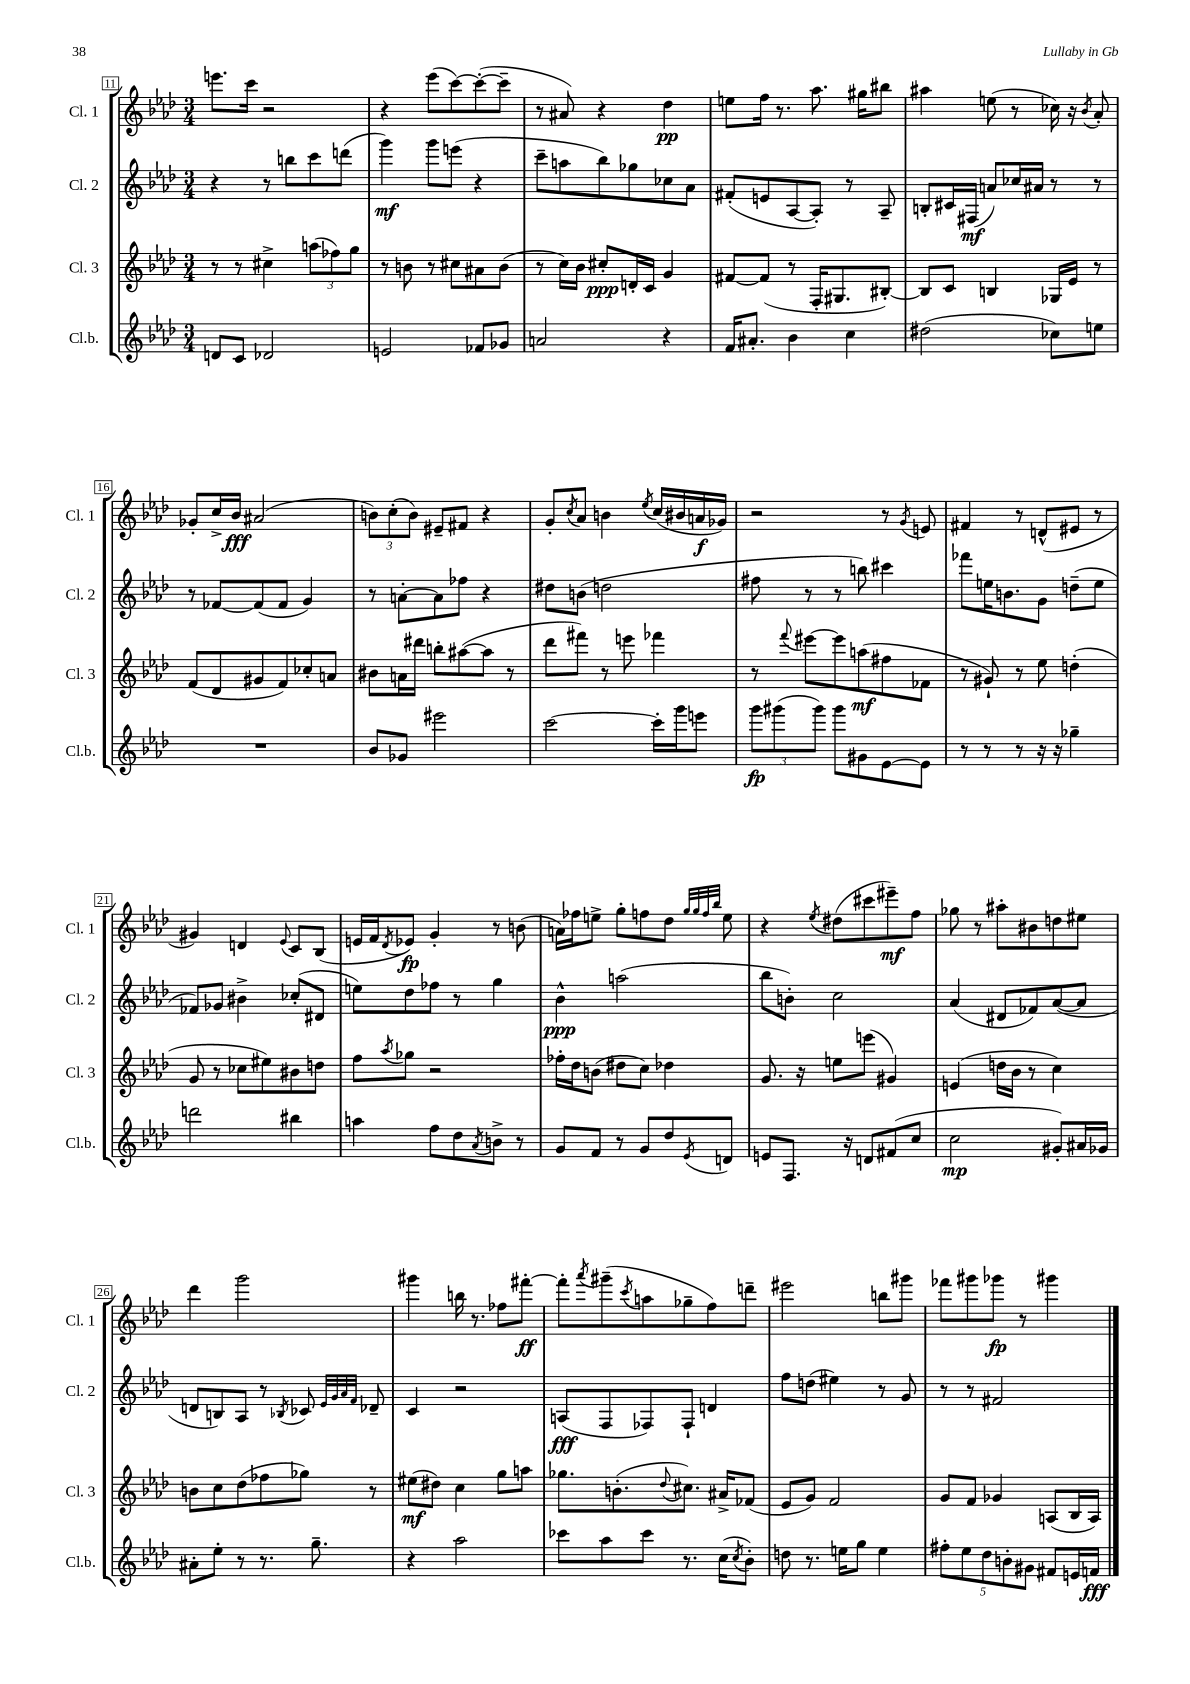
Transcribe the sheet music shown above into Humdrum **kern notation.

**kern	**kern	**kern	**kern
*staff4	*staff3	*staff2	*staff1
*clefG2	*clefG2	*clefG2	*clefG2
*k[b-e-a-d-]	*k[b-e-a-d-]	*k[b-e-a-d-]	*k[b-e-a-d-]
*M3/4	*M3/4	*M3/4	*M3/4
8d/L	8r	4r	8.eee\L
8c/J	8r	.	.
.	.	.	16ccc\Jk
2d-/	4cc#^\	8r	2r
.	.	8bb\L	.
.	(12aa\L	8ccc\	.
.	12ff-\)	.	.
.	.	(8ddd\J	.
.	12gg\J	.	.
=	=	=	=
2e/	8r	4ggg\)	4r
.	8b\	.	.
.	8r	8ggg\L	(8eee-\L
.	8cc#\L	(8eee\J	[8ccc\)
8f-/L	8a#\	4r	(8ccc'\_
8g-/J	(8b\J	.	8ccc~\]J
=	=	=	=
2a/	8r	8ccc~\L	8r
.	16cc\LL)	8aa\	8a#/)
.	16b-\JJ	.	.
.	8cc#'/L	8bb-\)	4r
.	16d'/L	8gg-\	.
.	16c/JJ	.	.
4r	4g/	8cc-\	4dd-\
.	.	8a-\J	.
=	=	=	=
16f/LK	[8f#/L	(8f#'/L	8ee\L
8.a#'/J	.	.	.
.	(8f#/]J	8e/	16ff\Jk
.	.	.	8.r
4b-\	8r	[8A-/	.
.	16F'/LK	8A-'/]J)	8.aa-\
.	8.G#/	.	.
4cc\	.	8r	.
.	.	.	16gg#\LK
.	[8B#'/J)	8A-~/	8bb#\J
=	=	=	=
(2dd#\	8B#/]L	8B'/L	4aa#\
.	8c/J	16c#/L	.
.	.	(16F#/JJ	.
.	4B/	8a/L)	(8ee\
.	.	16cc-/L	8r
.	.	16a#/JJ	.
8cc-\L)	16G-/LL	8r	16cc-\)
.	16e-/JJ	.	16r
.	.	.	8qb-/
8ee\J	8r	8r	8a-'/
=	=	=	=
2.r	(8f/L	8r	8g-'/L
.	8d-/	[8f-/L	16cc^/L
.	.	.	16b-/JJ
.	8g#/	(8f-/]	(2a#/
.	8f/)	8f-/J	.
.	8cc-'/	4g/)	.
.	8a/J	.	.
=	=	=	=
8b-/L	8b#\L	8r	12b\L)
.	.	.	(12cc'\
8g-/J	16a\L	[8a'\L	.
.	.	.	12b\J)
.	16ddd#\JJ	.	.
2eee#\	8bb'\L	8a\]	8e#~/L
.	([8aa#\	8ff-\J	8f#/J
.	8aa#\]J	4r	4r
.	8r	.	.
=	=	=	=
[2ccc\	8ddd-\L	8dd#\L	8g'/L
.	.	.	8qcc/
.	8fff#\J)	(8b\J	8a-/J
.	8r	2dd\	4b\
.	8eee\	.	.
.	.	.	8qee-/
16ccc'\]LL	4fff-\	.	(16cc/LL
16ggg\J	.	.	16b#/
8eee\J	.	.	16a/
.	.	.	16g-/JJ)
=	=	=	=
12ggg\L	8r	8ff#\	2r
(12ggg#\	.	.	.
.	8qqfff/	.	.
.	[8eee#\L	8r	.
12ggg#\J)	.	.	.
8ggg#\L	8eee#\]	8r	.
8g#\	(8aa\	8bb\)	.
[8e-\	8ff#\	4ccc#\	8r
.	.	.	8qg/
8e-\]J	8f-\J	.	8e/
=	=	=	=
8r	8r	8fff-\L	4f#/
8r	8g#`/)	16ee\K	.
.	.	8.b\	.
8r	8r	.	8r
16r	8ee-\	8g\J	(8d^^/L
16r	.	.	.
4gg-~\	(4dd'\	(8dd~\L	8e#/J
.	.	8ee\J	8r
=	=	=	=
2ddd\	8g/	8f-/L)	4g#/)
.	8r	8g-/J	.
.	8cc-\L	4b#^\	4d/
.	8ee#\)	.	.
.	.	.	8qqe-/
4bb#\	8b#\	(8cc-'/L	8c/L
.	8dd\J	8d#/J	(8B-/J
=	=	=	=
4aa\	8ff\L	8ee\L)	16e/LL
.	.	.	16f/J
.	8qaa-/	.	8qd-/
.	8gg-\J	8dd-\	8e-/J)
8ff\L	2r	8ff-\J	4g'/
8dd-\	.	8r	.
8qa-/	.	.	.
8b^\J	.	4gg\	8r
8r	.	.	(8b\
=	=	=	=
8g/L	16ff-'\LL	4b-^^\	16a\LL)
.	16dd-\J	.	16ff-\J
8f/J	(8b\J	.	8ee^\J
8r	8dd#\L	(2aa\	8gg'\L
8g/L	8cc\J)	.	8ff\
8dd-/	4dd-\	.	8dd-\J
.	.	.	32qqgg/LLL
.	.	.	32qqgg/
.	.	.	32qqff/
8qe-/	.	.	32qqbb-/JJJ
8d/J	.	.	8ee\
=	=	=	=
8e/L	8.g/	8bb-\L	4r
8.F/J	.	8b'\J)	.
.	16r	.	.
.	.	.	8qee-/
.	8ee\L	2cc\	(8dd#\L
16r	.	.	.
8d/L	(8eee\J	.	8ccc#\
(8f#/	4g#/)	.	8eee#~\)
8cc/J	.	.	8ff\J
=	=	=	=
2cc\	(4e/	(4a-/	8gg-\
.	.	.	8r
.	16dd\LL	8d#/L	8aa#'\L
.	16b-\JJ	.	.
.	8r	8f-/)	8b#\
8g#'/L)	4cc\)	([8a-/	8dd\
16a#/L	.	8a-/]J	8ee#\J
16g-/JJ	.	.	.
=	=	=	=
8a#'\L	8b\L	8d/L	4ddd-\
8ee-'\J	8cc\	8B/)	.
8r	(8dd-\	8A-/J	2ggg\
8.r	8ff-\	8r	.
.	.	8qB-/	.
.	8gg-\J)	8c-/	.
8.gg~\	.	.	.
.	.	32qqe-/LLL	.
.	.	32qqg/	.
.	.	32qqa-/	.
.	.	32qqf/JJJ	.
.	8r	8d-~/	.
=	=	=	=
4r	(8ee#\L	4c/	4ggg#\
.	8dd#\J)	.	.
2aa-\	4cc\	2r	16bb\
.	.	.	8.r
.	8gg\L	.	8ff-\L
.	8aa\J	.	[8fff#'\J
=	=	=	=
8ccc-\L	8.gg-\L	(8A/L	8fff#'\]L
.	.	.	8qaaa-/
8aa-\	.	8F/	(8ggg#~\
.	(8.b'\	.	.
.	.	.	8qccc/
8ccc-\J	.	8F-/)	8aa\
.	8qqdd-/	.	.
8.r	8.cc#\J)	8F-`/J	8gg-~\
.	.	4d/	8ff\)
(16cc\LK	16a#^/LK	.	.
8qcc/	.	.	.
8b-'\J)	(8f-/J	.	8ddd~\J
=	=	=	=
8dd\	8e-/L	8ff\L	2eee#\
8.r	8g/J)	(8dd\J	.
.	2f/	4ee#\)	.
16ee\LK	.	.	.
8gg\J	.	.	.
4ee\	.	8r	8bb\L
.	.	8g/	8ggg#\J
=	=	=	=
10ff#'\L	8g/L	8r	8fff-\L
10ee-\	.	.	.
.	8f/J	8r	8ggg#\
10dd-\	.	.	.
.	4g-/	2f#/	8ggg-\J
10b'\	.	.	.
.	.	.	8r
10g#\J	.	.	.
8f#/L	(8A/L	.	4ggg#\
16e/L	16B-/L	.	.
16f/JJ	16A/JJ)	.	.
==	==	==	==
*-	*-	*-	*-
